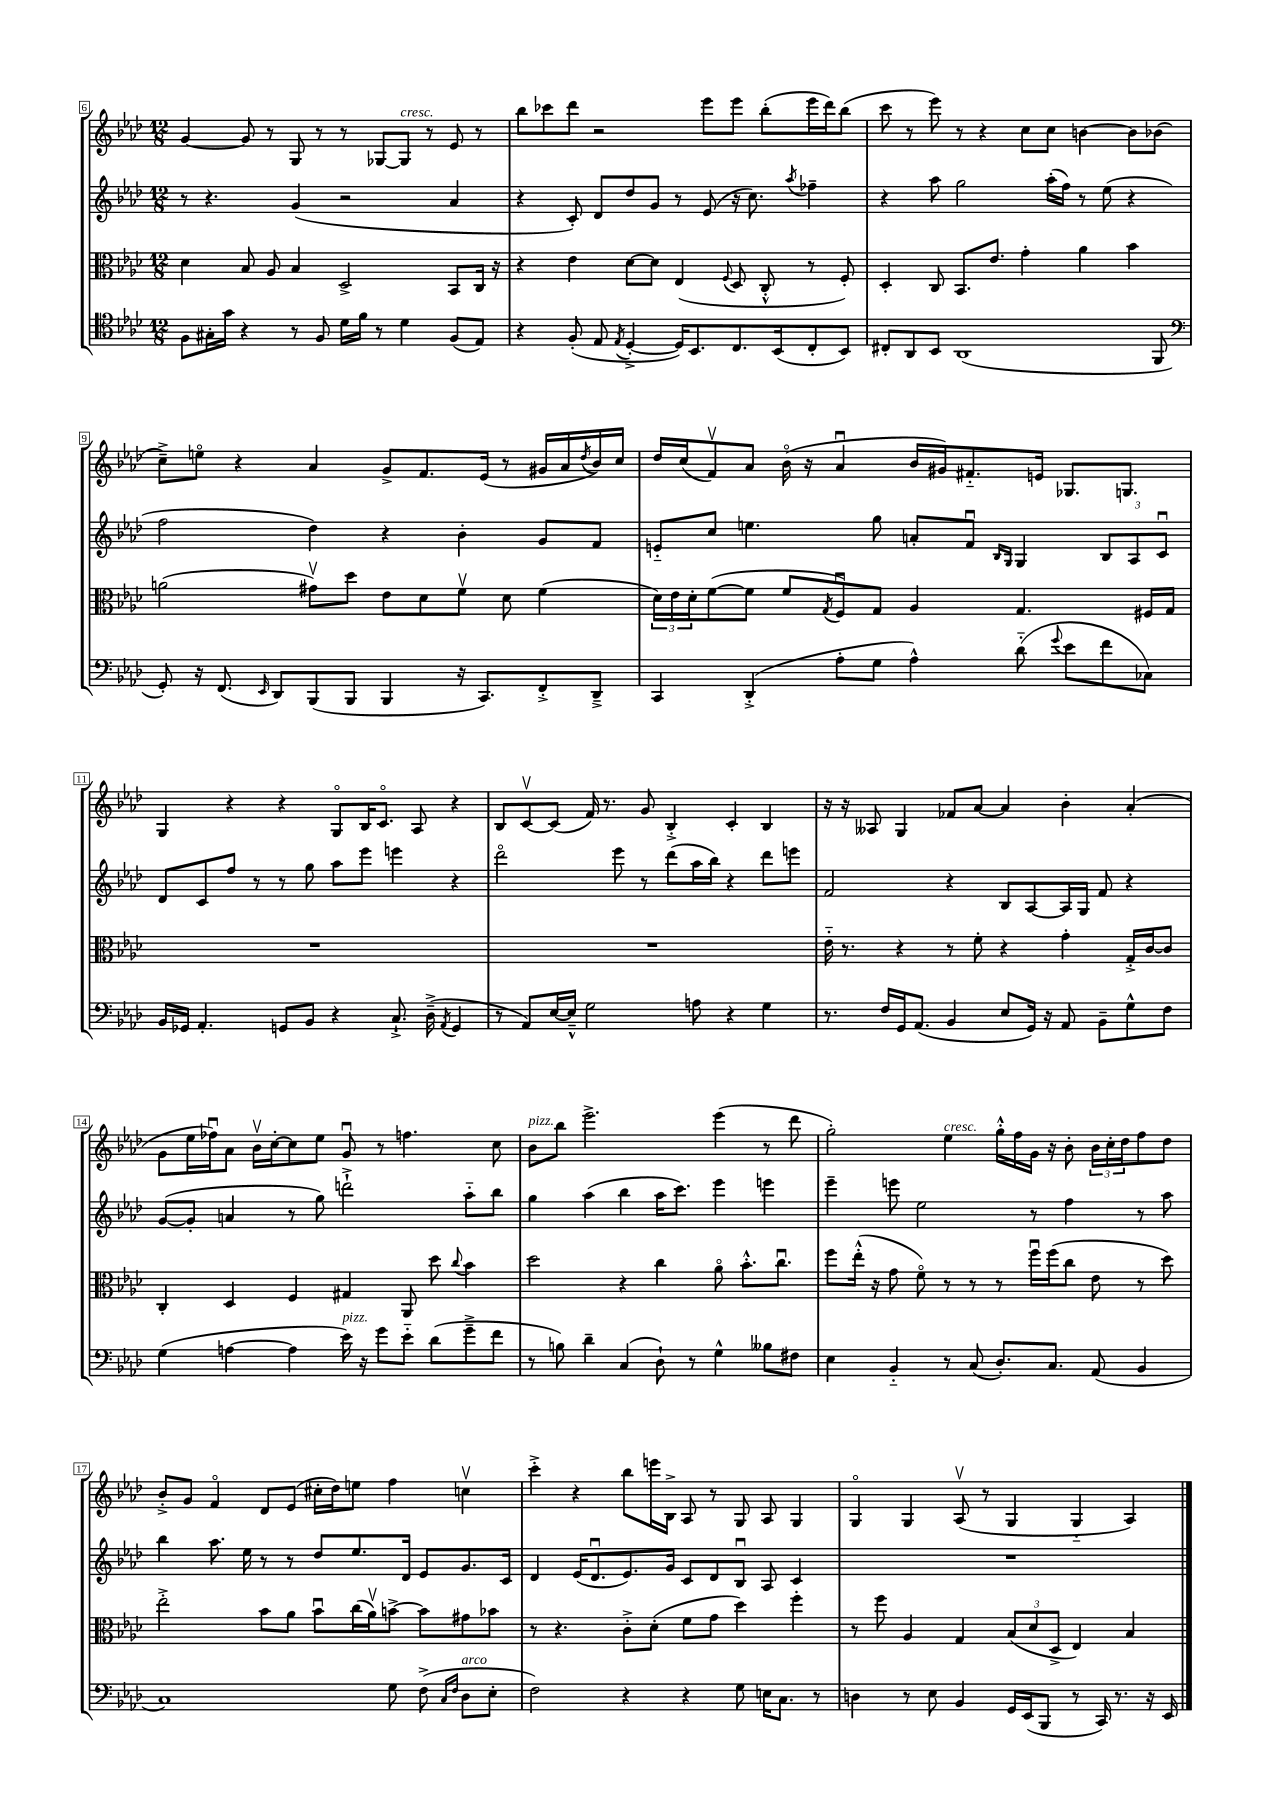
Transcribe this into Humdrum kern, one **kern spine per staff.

**kern	**kern	**kern	**kern
*part4	*part3	*part2	*part1
*staff4	*staff3	*staff2	*staff1
*clefC4	*clefC3	*clefG2	*clefG2
*k[b-e-a-d-]	*k[b-e-a-d-]	*k[b-e-a-d-]	*k[b-e-a-d-]
*M12/8	*M12/8	*M12/8	*M12/8
=6	=6	=6	=6
8F\L	4d-\	8r	[4g/
16G#X'\L	.	4.r	.
16g\JJ	.	.	.
4r	8B-/	.	8g/]
.	8A-/	.	8r
8r	4B-/	(4g/	8G/
8F/	.	.	8r
16d-\LL	2D-^/	2r	8r
16f\JJ	.	.	.
8r	.	.	[8G-X/L
!	!	!	!LO:TX:a:i:t=cresc.
4d-\	.	.	8G-/J]
.	.	.	8r
(8F/L	8BB-/L	4a-/	8e-/
8E-/J)	16C/Jk	.	8r
.	16r	.	.
=7	=7	=7	=7
4r	4r	4r	8bb-\L
.	.	.	8ccc-X\
(8F'/	4e-\	8c'/)	8ddd-\J
8E-/	.	8d-/L	2r
8qE-/	.	.	.
[4D-'^/	[8d-\L	8dd-/	.
.	8d-\J]	8g/J	.
16D-/KL])	(4E-/	8r	.
8.BB-/	.	.	.
.	.	(8e-/	8eee-\L
.	8qqF/	.	.
8.C/	8D-/	16r	8eee-\J
.	.	8.cc\)	.
.	8C'^^/	.	(8bb-'\L
(16BB-/k	.	.	.
.	.	8qaa-/	.
8C'/	8r	4ff-X~\	16eee-\L
.	.	.	16ddd-\J)
8BB-/J)	8F'/)	.	(8bb-\J
=8	=8	=8	=8
8C#X'/L	4D-'/	4r	8ccc\
8AA-/	.	.	8r
8BB-/J	8C/	8aa-\	8eee-\)
(1AA-	8.BB-/L	2gg\	8r
.	.	.	4r
.	8.e-/J	.	.
.	4g'\	.	8cc\L
.	.	(16aa-'\LL	8cc\J
.	.	16ff\JJ)	.
.	4a-\	8r	[4bn\
.	.	(8ee-\	.
.	4b-\	4r	8b\L]
8FF/	.	.	(8b-X\J
!!LO:LB:g=z
=9	=9	=9	=9
*clefF4	*	*	*
8GG'/)	(2an\	2ff\	8cc~^\L)
16r	.	.	8een\J
(8.FF/	.	.	.
.	.	.	4r
16qqEE-/	.	.	.
8DD-/L)	.	.	.
(8BBB-/	8g#Xv\L)	4dd-\)	4a-/
8BBB-/J	8dd-\J	.	.
4BBB-/	8e-\L	4r	8g^/L
.	8d-\	.	8.f/
16r	8fv\J	4b-'\	.
8.CC/L)	.	.	(16e-/Jk
.	8d-\	.	8r
8FF'^/	(4f\	8g/L	16g#X/LL
.	.	.	16a-/
.	.	.	8qdd-/
8DD-~^/J	.	8f/J	16b-/)
.	.	.	16cc/JJ
=10	=10	=10	=10
4CC/	24d-\LL)	8en/L	16dd-/LL
.	24e-\	.	.
.	.	.	(16cc/J
.	24d-'\J	.	.
.	([8f\	8cc/J	8fv/)
(4DD-'^/	8f\J]	4.een\	8a-/J
.	8f/L	.	(16b-\
.	.	.	16r
.	8qG/	.	.
8A-'\L	8Fu/)	.	4a-u/
8G\J	8G/J	8gg\	.
4A-^^\)	4A-/	8an'/L	16b-/LL
.	.	.	16g#X/J)
.	.	8fu/J	8.f#X/
.	.	16qqB-/LL	.
.	.	16qqG/JJ	.
(8d-\	4.G/	4G/	.
.	.	.	16en/Jk
8qqg/	.	.	.
8e-\L	.	.	8.G-X/L
8f\	.	12B-/L	.
.	.	.	8.Gn/J
.	.	12A-/	.
8C-X\J)	16F#X/LL	.	.
.	.	12cu/J	.
.	16G/JJ	.	.
!!LO:LB:g=z
=11	=11	=11	=11
16BB-/LL	1.r	8d-/L	4G/
16GG-X/JJ	.	.	.
4.AA-'/	.	8c/	.
.	.	8ff/J	4r
.	.	8r	.
8GGn/L	.	8r	4r
8BB-/J	.	8gg\	.
4r	.	8aa-\L	8G/L
.	.	8eee-\J	16B-/K
.	.	.	8.c/J
8.C`^/	.	4eeen\	.
.	.	.	8A-/
(16D-~^\	.	.	.
8qAA-/	.	.	.
4GG/	.	4r	4r
=12	=12	=12	=12
8r	1.r	2ddd-\	8B-/L
8AA-/L)	.	.	[8cv/
[16E-/L	.	.	(8c/J]
16E-~^^/JJ]	.	.	.
2G\	.	.	16f/)
.	.	.	8.r
.	.	8eee-\	.
.	.	8r	8g/
.	.	(8ddd-\L	4B-'^/
8An\	.	16aa-\L	.
.	.	16bb-\JJ)	.
4r	.	4r	4c'/
4G\	.	8ddd-\L	4B-/
.	.	8eeen\J	.
=13	=13	=13	=13
8.r	16e-\	2f/	16r
.	8.r	.	16r
.	.	.	8A--X/
16F/LL	.	.	.
16GG/J	4r	.	4G/
(8.AA-/J	.	.	.
4BB-/	8r	4r	8f-X/L
.	8f'\	.	[8a-/J
8E-/L	4r	8B-/L	4a-/]
16GG/Jk)	.	[8A-/	.
16r	.	.	.
8AA-/	4g'\	16A-/L]	4b-'\
.	.	16G/JJ	.
8BB-~\L	.	8f/	.
8G^^\	16G'^/LL	4r	(4a-'/
.	[16c/J	.	.
8F\J	8c/J]	.	.
!!LO:LB:g=z
=14	=14	=14	=14
(4G\	4C'/	([8g/L	8g\L
.	.	8g'/J]	16ee-\L
.	.	.	16ff-Xu\J)
[4An\	4D-/	4an/	8a-\J
.	.	.	16b-v\LL
.	.	.	[16cc'\J
4A\]	4F/	8r	8cc\]
.	.	8gg\)	8ee-\J
!LO:TX:a:i:t=pizz.	!	!	!
16e-\)	4G#X/	2dddn`^\	8gu/
16r	.	.	.
8g\L	.	.	8r
8e-\J	8AA-/	.	4.ffn\
(8d-\L	8dd-\	.	.
.	8qqcc/	.	.
8g~^\	4b-\	8aa-\L	.
8f\J	.	8bb-\J	8cc\
=15	=15	=15	=15
!	!	!	!LO:TX:a:i:t=pizz.
8r	2dd-\	4gg\	8b-\L
8Bn\)	.	.	8bb-\J
4d-~\	.	(4aa-\	2.eee-^\
(4C/	4r	4bb-\	.
8D-`\)	4cc\	16aa-\KL	.
.	.	8.ccc\J)	.
8r	.	.	.
4G^^\	8a-\	4eee-\	(4eee-\
.	8.b-'^^\L	.	.
8B--X\L	.	4eeen\	8r
.	8.ccu\J	.	.
8F#X\J	.	.	8ddd-\
=16	=16	=16	=16
4E-\	8ff\L	4eee-~\	2gg'\)
.	(16ee-'^^\Jk	.	.
.	16r	.	.
4BB-/	8g\	8eeen\	.
.	8f\)	2ee-\	.
!	!	!	!LO:TX:a:i:t=cresc.
8r	8r	.	4ee-\
(8C/	8r	.	.
8.D-'/L)	8r	.	16gg'^^\LL
.	.	.	16ff\
.	16ffu\LL	8r	16g\JJ
8.C/J	(16ff\J	.	16r
.	8cc\J	4ff\	8b-'\
(8AA-/	8e-\	.	24b-\LL
.	.	.	24cc'\
.	.	.	24dd-\J
4BB-/	8r	8r	8ff\
.	8dd-\)	8aa-\	8dd-\J
!!LO:LB:g=z
=17	=17	=17	=17
1C)	2ee-'^\	4bb-\	8b-'^/L
.	.	.	8g/J
.	.	8.aa-\	4f/
.	.	16ee-\	.
.	8b-\L	8r	8d-/L
.	8a-\J	8r	(8e-/J
.	8b-u\L	8dd-/L	16cc#X'\LL
.	.	.	16dd-\J)
.	(16cc\L	8.ee-/	8een\J
.	16a-v\J)	.	.
8G\	[8bn^\J	.	4ff\
.	.	16d-/Jk	.
(8F^\	8b\L]	8e-/L	.
16qqC/LL	.	.	.
16qqF/JJ	.	.	.
!LO:TX:a:i:t=arco	!	!	!
8D-\L	8g#X\	8.g/	4ccnv\
8E-'\J	8b-X\J	.	.
.	.	16c/Jk	.
=18	=18	=18	=18
2F\)	8r	4d-/	4ccc'^\
.	4.r	.	.
.	.	(16e-/KL	4r
.	.	8.d-u/	.
4r	8c'^\L	8.e-/)	8bb-\L
.	(8d-'\J	.	16eeen\L
.	.	16g/Jk	16B-^\JJ
4r	8f\L	8c/L	8A-/
.	8g\J	8d-/	8r
8G\	4dd-\)	8B-u/J	8G/
16En\KL	.	8A-/	8A-/
8.C\J	.	.	.
.	4ff'\	4c/	4G/
8r	.	.	.
=19	=19	=19	=19
4Dn\	8r	1.r	4G/
.	8ff\	.	.
8r	4A-/	.	4G/
8E-\	.	.	.
4BB-/	4G/	.	(8A-v/
.	.	.	8r
16GG/LL	(12B-/L	.	4G/
(16EE-/J	.	.	.
.	12d-/	.	.
8BBB-/J	.	.	.
.	12D-^/J	.	.
8r	4E-/)	.	4G/
16CC/)	.	.	.
8.r	.	.	.
.	4B-/	.	4A-/)
16r	.	.	.
16EE-/	.	.	.
==	==	==	==
*-	*-	*-	*-
